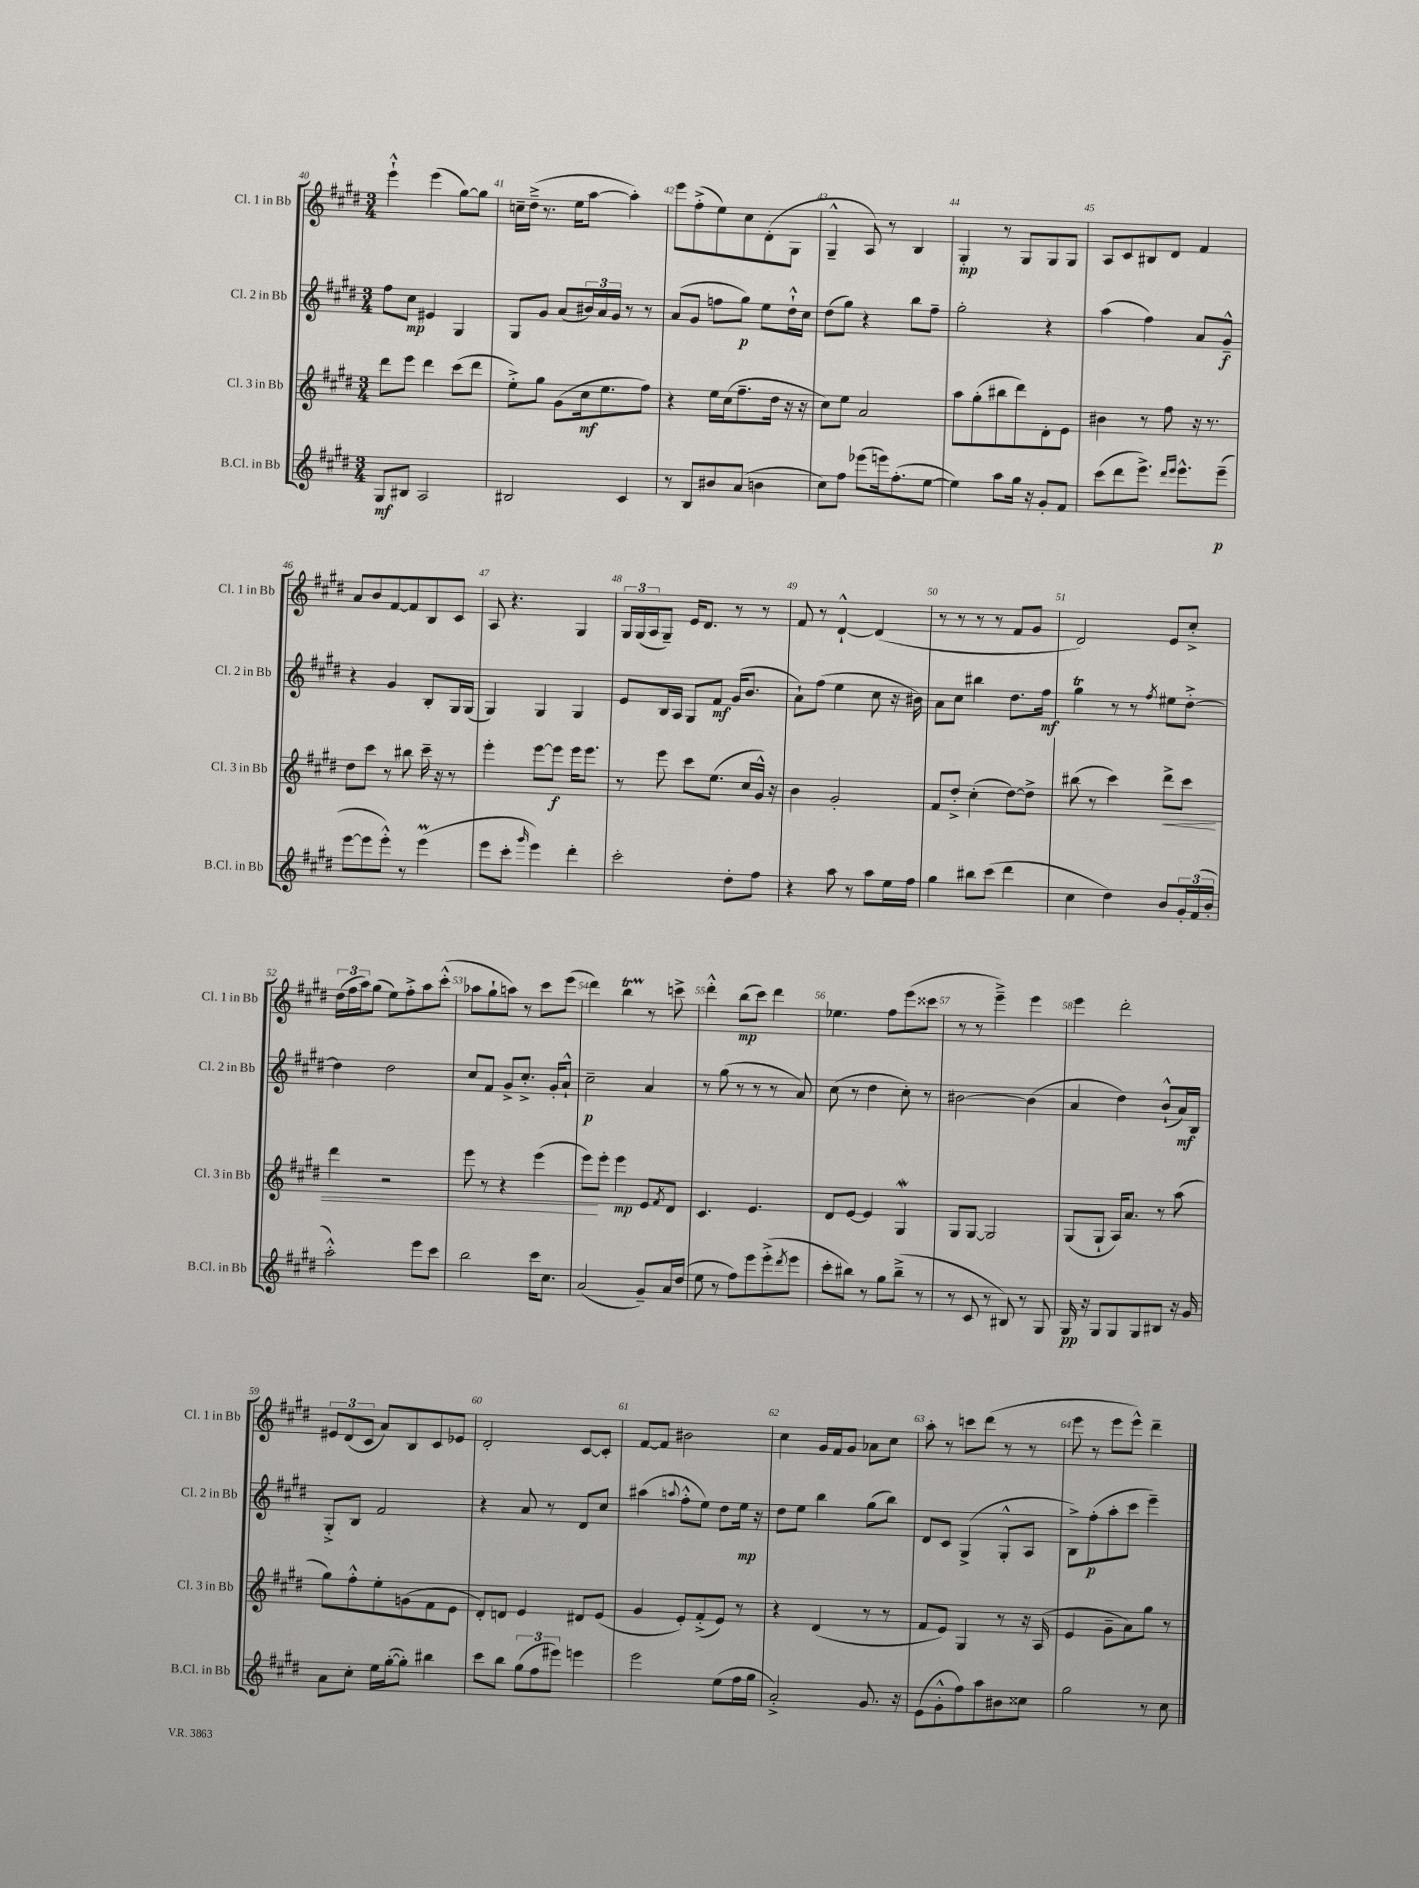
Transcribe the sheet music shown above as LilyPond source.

<<
\new StaffGroup <<
\new Staff = "s0" \with { instrumentName = "Cl. 1 in Bb" shortInstrumentName = "Cl. 1 in Bb" } {
    \clef treble \key e \major \numericTimeSignature \time 3/4
    e'''4-!-^ e'''4( gis''8~) gis''8 |
    c''16-- dis''16--->( r8. e''16 a''8~ a''4-.) |
    e'''8 fis''8-.->( e''8) cis''8 dis'8-.( gis8 |
    gis4---^ a8) r8 b4 |
    gis4-.\mp r8 gis8 gis8 gis8 |
    a8 cis'8 bis8 dis'8 fis'4 |
    a'8 b'8 fis'8~ fis'8 b8 cis'8 |
    a8 r4. gis4 |
    \tuplet 3/2 { gis16 gis16( a16 } gis8--) e'16 dis'8. r8 r8 |
    fis'8 r8 dis'4~-!-^ dis'4( |
    r8 r8 r8 r8 fis'8 gis'8 |
    dis'2) e'8 cis''8-.-> |
    \tuplet 3/2 { dis''16( fis''16 a''16) } gis''8( e''8) fis''8-.-> a''8 cis'''8-.-^( |
    aes''8 gis''8-! a''8) r8 cis'''8 e'''8( |
    dis'''4) b''4\startTrillSpan r8\stopTrillSpan c'''8-> |
    dis'''4-.-^ b''8\mp( cis'''8) dis'''4 |
    ees''4. fis''8 e'''8( cisis'''8 |
    r8 r8 e'''4--->) e'''4 |
    e'''4 dis'''2-. |
    \tuplet 3/2 { eis'8 dis'8( cis'8 } a'8) b8 cis'8 ees'8 |
    dis'2-. cis'8~ cis'8-. |
    fis'8~ fis'8 bis'2 |
    cis''4 gis'16 fis'16 gis'8 aes'8 cis''8 |
    a''8-. r8 c'''8 dis'''8( r8 r8 |
    e'''8 r8 e'''8 e'''8-^) dis'''4-- \bar "|." |
}
\new Staff = "s1" \with { instrumentName = "Cl. 2 in Bb" shortInstrumentName = "Cl. 2 in Bb" } {
    \clef treble \key e \major \numericTimeSignature \time 3/4
    fis''8 cis''8\mp eis'4 gis4 |
    gis8 gis'8 a'8( \tuplet 3/2 { bis'16) a'16 gis'16 } r8 r8 |
    a'8( gis'8 f''8 gis''8\p) e''8 dis''16-!-^ cis''16 |
    dis''8( gis''8) r4 b''8 fis''8-- |
    gis''2-. r4 |
    a''4( fis''4) a'8 gis'8---^\f |
    r4 gis'4 b8-. gis16 gis16( |
    gis4) gis4 gis4 |
    e'8 b16 a16 gis8 fis'8\mf gis'16( b'8. |
    a'8-!) fis''8( e''4 cis''8 r16 bis'16) |
    a'8 cis''8 bis''4 dis''8. fis''16\mf |
    gis''4\trill r8 r8 \acciaccatura { fis''8 } eis''8 dis''8~-.-> |
    dis''4 dis''2 |
    cis''8 fis'8 gis'8-> cis''8.-.-> gis'16-. a'8-!-^ |
    cis''2--\p a'4 |
    r8 gis''8( r8 r8 r8 a'8) |
    cis''8( r8 dis''4 cis''8-.) r8 |
    bis'2~ bis'4( |
    a'4 dis''4) b'8-!-^( a'16\mf) b16 |
    gis8-.-> b8 fis'2 |
    r4 a'8 r8 dis'8 cis''8 |
    ais''4( \appoggiatura { a''8 } fis''8-.-^ e''8) dis''8 e''16\mp r16 |
    dis''8 e''8 b''4 gis''8( b''8) |
    dis'8 cis'8 gis4->( gis8-.-^ a8 |
    b8->) fis''8-.\p( a''8-. cis'''8 e'''4--) \bar "|." |
}
\new Staff = "s2" \with { instrumentName = "Cl. 3 in Bb" shortInstrumentName = "Cl. 3 in Bb" } {
    \clef treble \key e \major \numericTimeSignature \time 3/4
    dis'''8 e'''8 dis'''4 cis'''8( dis'''8 |
    e''8-.->) gis''8 gis'8( cis''16\mf e''8. fis''8) |
    r4 e''16 cis''16( fis''8.-- dis''16 r16 r16 |
    cis''8) e''8 a'2 |
    a''8 gis''8-.( bis''8 dis'''8) dis'8-. e'8 |
    bis'4 r8 fis''8 r16 r8. |
    dis''8 cis'''8 r8 bis''8 cis'''16-- r16 r8 |
    e'''4-. e'''8~ e'''8\f e'''16 e'''8. |
    r8 e'''8 cis'''8 e''8.( cis''16 gis'16-^) r16 |
    b'4 gis'2-. |
    fis'8 dis''8-.-> cis''4-.( dis''8~) dis''8-> |
    bis''8( r8 cis'''4) dis'''8->\< cis'''8 |
    dis'''4 r2 |
    e'''8 r8 r4 e'''4( |
    e'''8\!) e'''8-. e'''4\mp e'8 \acciaccatura { fis'8 } dis'8 |
    cis'4. e'4. |
    dis'8 e'8~ e'4 gis4\mordent |
    gis8 gis8~ gis2 |
    gis8( gis8-! a16) a'8. r8 a''8( |
    gis''8) fis''8-.-^ e''8-. g'8( fis'8 e'8 |
    dis'8-.) d'8 e'4 dis'8 e'8( |
    gis'4 e'8-.) fis'8-.->( e'8) r8 |
    r4 dis'4( r8 r8 |
    fis'8 e'8) gis4 r8 r16 a16( |
    e'4 gis'8-- a'8) gis''8 r8 \bar "|." |
}
\new Staff = "s3" \with { instrumentName = "B.Cl. in Bb" shortInstrumentName = "B.Cl. in Bb" } {
    \clef treble \key e \major \numericTimeSignature \time 3/4
    gis8\mf bis8 a2 |
    bis2 cis'4 |
    r8 b8 bis'8 a'8( b'4 |
    cis''8) fis''8 ees'''8( e'''16) fis''8.-.( e''8~ |
    e''4) a''8 gis''16 r16 gis'8-. fis'8 |
    cis'''8( dis'''8 e'''8.->) \grace { dis'''16 e'''16 } e'''8.-^ e'''8--\p( |
    e'''8~ e'''8 e'''8-.-^) r8 e'''4\prall( |
    e'''8 cis'''8-. \grace { gis'''16 } e'''4) dis'''4-. |
    cis'''2-. dis''8-. fis''8 |
    r4 a''8 r8 a''8 e''16 fis''16 |
    gis''4 bis''8 cis'''8( dis'''4 |
    cis''4 dis''4) b'8 \tuplet 3/2 { gis'16-. fis'16( b'16-. } |
    a''2-.-^) e'''8 cis'''8 |
    b''2 cis'''16 cis''8. |
    a'2( gis'8--) a'16 dis''16( |
    e''8 r8 fis''8) e'''8 e'''8-.->( \acciaccatura { dis'''8 } e'''8 |
    cis'''8-. bis''8) r8 gis''8 bis''8--->( r8 |
    r8 cis'8 r8 bis8) r8 gis8 |
    gis16\pp r16 gis8 gis8 gis8 bis8 r16 gis'16 |
    a'8 cis''8-. e''16 gis''16~-.( gis''8-.) bis''4 |
    cis'''8 b''8 \tuplet 3/2 { gis''8( fis''8 eis'''8) } e'''4 |
    e'''2 e''8( fis''16 gis''16 |
    a'2-.->) gis'8. r16 |
    e'8( gis'8-.-^ fis''8) a''8 bis'8 cisis''8 |
    gis''2 r8 cis''8 \bar "|." |
}
>>
>>
\layout { \context { \Score currentBarNumber = #40 \override BarNumber.break-visibility = ##(#f #t #t) barNumberVisibility = #all-bar-numbers-visible } }
